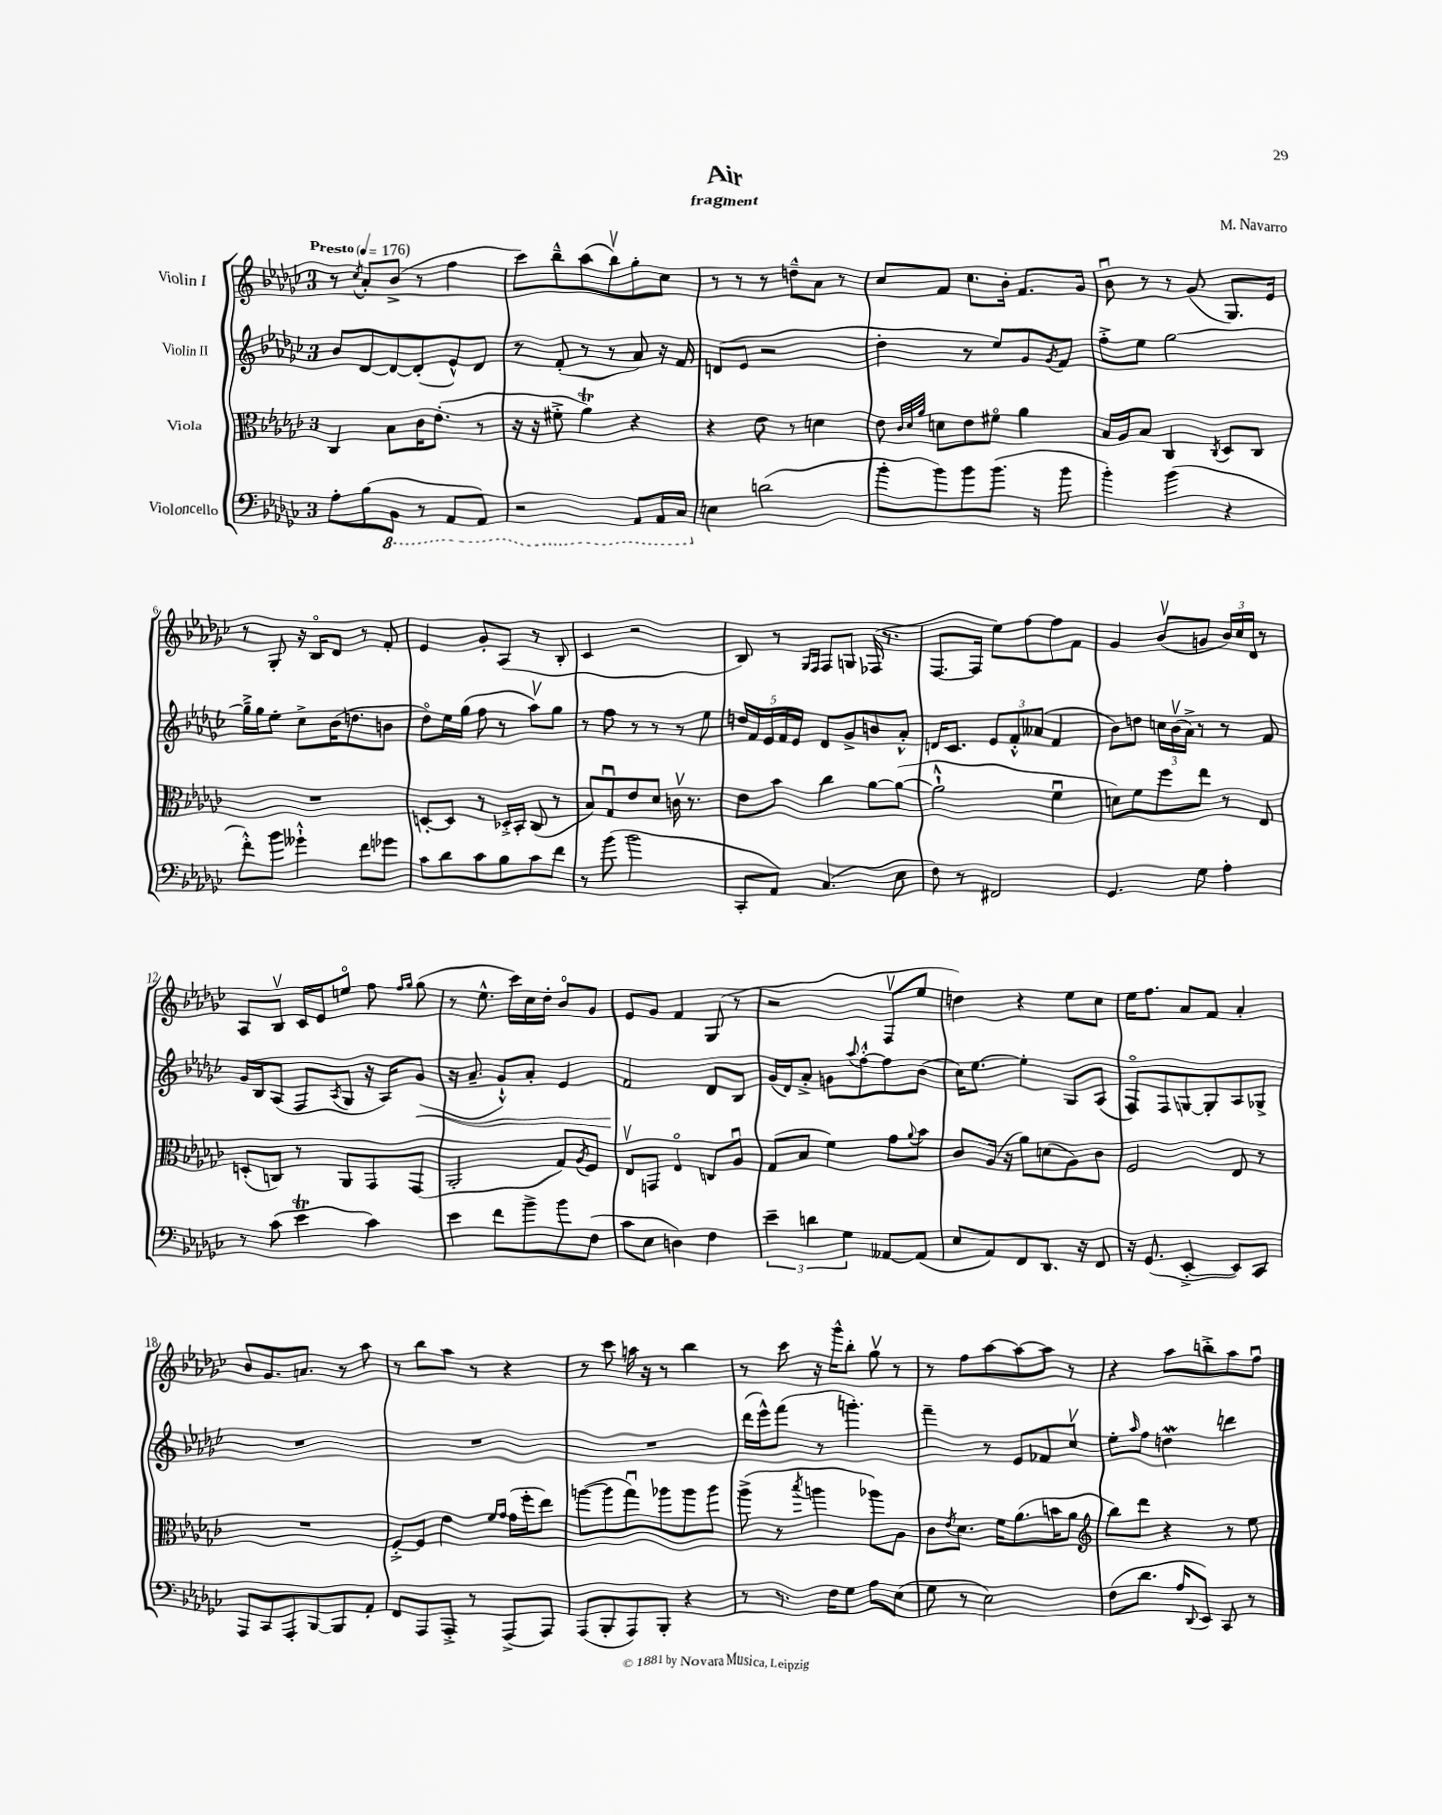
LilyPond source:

\header { title = "Air" composer = "M. Navarro" subtitle = "fragment" }
<<
\new StaffGroup <<
\new Staff = "s0" \with { instrumentName = "Violin I" } {
    \clef treble \key ges \major \once \override Staff.TimeSignature.style = #'single-digit \time 3/4 \tempo "Presto" 4 = 176
    r8 \acciaccatura { ces''8 } aes'8-. bes'8->( r8 f''4 |
    ces'''8) bes''8---^ aes''8( bes''8\upbow) ges''8-. ces''8 |
    r8 r8 r8 d''8---^ aes'8 r8 |
    ces''8 f'8 ces''8. bes'16-. f'8. ges'16 |
    bes'8\downbow r8 r8 ges'8( ges8.) ees'16 |
    r8 ges8-. r16 bes16\flageolet des'8 r8 f'8-. |
    ees'4 ges'8-. aes8( r8 bes8-. |
    ces'4 r2 |
    bes8) r8 \grace { ges16 f16 } f8 g8 fes16( r8. |
    f8.~ f16 ees''8) f''8~ f''8 f'8 |
    ges'4 bes'8\upbow( g'8 \tuplet 3/2 { bes'16) ces''16 des'16 } r8 |
    aes8 bes8\upbow ces'16 ees'16 e''8\flageolet f''8 \grace { f''16 ges''16 } ges''8( |
    r8 ees''8.-^ ces'''16) ces''16 des''16-. bes'8\flageolet ges'8 |
    ees'8 ges'8 f'4 ges8( r8 |
    r2 f8\upbow ees''8 |
    d''4) r4 ees''8 ces''8 |
    ees''16 f''8. aes'8 f'8 aes'4-. |
    bes'8 ges'8. a'8. r8 aes''8 |
    r8 bes''8 aes''8 r8 r4 |
    r8 ces'''8 a''16 r16 r8 bes''4 |
    r8 ces'''8 r16 ges'''16-^ bes''8-. ges''8\upbow r8 |
    r8 f''8 aes''8~ aes''8~ aes''8 r8 |
    r4 aes''8 b''8-.-> aes''8 f''8\downbow \bar "|." |
}
\new Staff = "s1" \with { instrumentName = "Violin II" } {
    \clef treble \key ges \major \once \override Staff.TimeSignature.style = #'single-digit \time 3/4
    bes'8 des'8~ des'8~ des'8-.( ees'8-^) des'8 |
    r8 f'8-.( r8 r8 aes'8) r16 f'16 |
    d'8( ees'8 r2 |
    des''4-. r8 ees''8) ges'8 \acciaccatura { ges'8 } f'8 |
    f''8-.-> ees''8 ges''2~ |
    ges''16---> ges''16 ees''8-. ces''8-> bes'16( d''8. b'8 |
    des''8\flageolet) ees''16 ges''16( f''8 r8 aes''8\upbow) ges''8 |
    r8 f''8 r8 r8 r8 ees''8 |
    \tuplet 5/4 { d''16 f'16 ees'16 f'16 ees'16 } des'8 ges'8-> b'8 aes'8-.-^ |
    d'16 ces'8. \tuplet 3/2 { ees'8 f'8-.-^ aeses'8( } f'4 |
    bes'8) d''8 \tuplet 3/2 { c''16 bes'16\upbow( aes'16->) } r8 r8 f'8 |
    ges'16 bes16 aes8( f8 \acciaccatura { aes8 } ges8 r16 aes16) ges'8\<( |
    r16 aes'8.-- ges'8-!-^) aes'8-. ees'4 |
    f'2\! des'8 bes8 |
    ges'16( des'16) aes'8-.-> g'8 \appoggiatura { aes''8 } f''8~-.-^ f''8 bes'8( |
    ces''16) ees''8.~ ees''4-. ges8 aes8( |
    f8\flageolet) f8 g8~ g8-. aes8 ges8-> |
    R2. |
    R2. |
    R2. |
    des'''16( ees'''16-^) f'''8( r8 g'''4.-.) |
    f'''4-- r8 ees'8 fes'8 ces''8\upbow |
    ees''8-. \grace { aes''16 } f''8 d''4\mordent d'''4 \bar "|." |
}
\new Staff = "s2" \with { instrumentName = "Viola" } {
    \clef alto \key ges \major \once \override Staff.TimeSignature.style = #'single-digit \time 3/4
    ces4 bes8 ces'16 ees'8.-.( r8 |
    r16 r16 fis'8-.-> aes'4\trill) r4 |
    r4 ees'8 r8 d'4 |
    ees'8 \grace { ces'32 des'32 aes'32 } d'8 ees'8 fis'8\flageolet aes'4 |
    bes16 aes16 bes8 ces4 \acciaccatura { ces8 } des8 ces8 |
    R2. |
    d8~-. d8 r8 des16-.-> bes,16-. ces8( r8 |
    bes8) ges8\downbow ees'8 des'8 c'16\upbow r8. |
    ees'8 bes'8 ces''4 aes'8~ aes'8~( |
    aes'2-!-^ f'4\downbow |
    d'8) f'8 f''8 ees''8 r8 ees8 |
    d8-.( c8) r8 aes,8 ges,8 ges,8( |
    aes,2-. ges8) \acciaccatura { aes8 } f8 |
    ees8\upbow g,8 ees4\flageolet c8 aes8\downbow |
    ges8( bes8 f'4) ges'8 \appoggiatura { aes'8 } bes'8 |
    ces'8 aes16( r16 aes'8) d'8( aes8) ces'8 |
    f2 ees8 r8 |
    R2. |
    f8~-.-> f8 ees'4 \grace { f'16 ges'16 } ges'16( f''16-. ees''8) |
    a''8~( a''8 ges''8\downbow) aes''8 aes''8 aes''8 |
    aes''8->( r8 \acciaccatura { bes''8 } a''4 aes''8) aes8 |
    ces'8 \acciaccatura { ees'8 } des'8. f'16 aes'8.( b'16 aes'8 |
    \clef treble bes''8) des'''8 r4 r8 ees''8 \bar "|." |
}
\new Staff = "s3" \with { instrumentName = "Violoncello" } {
    \clef bass \key ges \major \once \override Staff.TimeSignature.style = #'single-digit \time 3/4
    aes8-. bes8( \ottava #-1 bes,,8 r8 aes,,8 aes,,8) |
    r2 aes,,8 aes,,16 ces,16 \ottava #0 |
    e4 d'2( |
    bes'8-. bes'8) bes'8 bes'8.( r16 bes'8 |
    bes'4-.) bes'4( r4 |
    f'8-.-^) bes'8 geses'4-!-^ f'8 ges'8 |
    ces'8 des'8 ces'8 bes8 ces'8 f'8 |
    r8 bes'8( bes'2 |
    ces,8-. aes,8) ces4.( ees8 |
    f8) r8 fis,2 |
    ges,4. ges8 aes4-. |
    r8 ces'8( ees'4\trill ces'4) |
    ees'4 f'8 bes'8-> bes'8 f8( |
    ces'8 ees8 d4) f4 |
    \tuplet 3/2 { ees'4-- d'4 ges4 } aeses,8~ aeses,8( |
    ees8 aes,8) f,8 des,8. r16 f,8 |
    r16 ges,8.( ees,4~-.-> ees,8) ces,8 |
    aes,,8 ces,8 aes,,8-. bes,,8~ bes,,8 aes,8-. |
    f,8 aes,,8 aes,,8-.-> r8 aes,,8->( aes,,8) |
    aes,,8( bes,,8-. aes,,8) bes,,8-. r4 |
    r8 r8. f16 ges8 aes8 ees8( |
    ges8 r8 ees2) |
    f8( des'8. aes16 \appoggiatura { des,8 } ees,8) ces,8 r8 \bar "|." |
}
>>
>>
